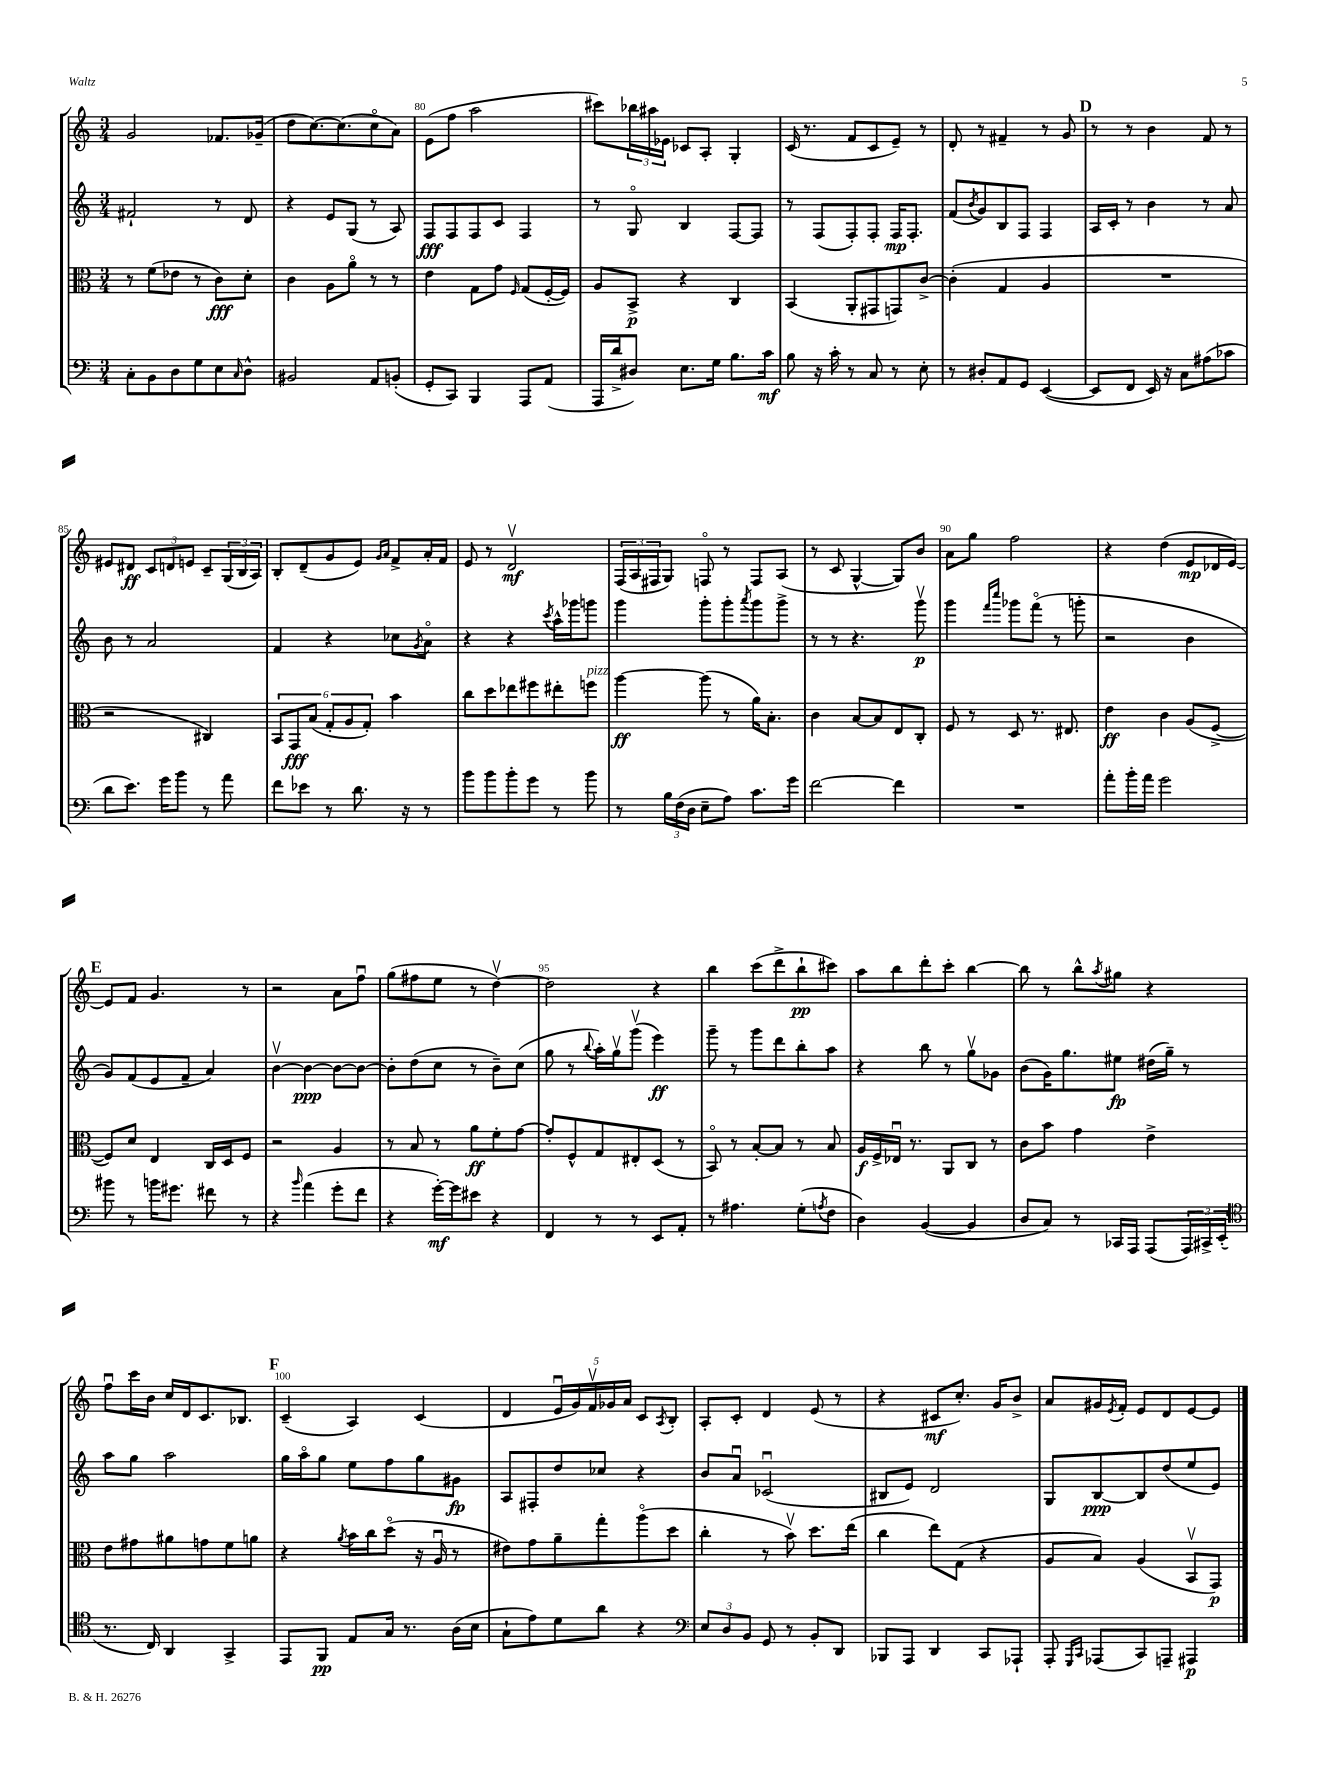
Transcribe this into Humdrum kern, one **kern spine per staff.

**kern	**kern	**kern	**kern
*staff4	*staff3	*staff2	*staff1
*clefF4	*clefC3	*clefG2	*clefG2
*k[]	*k[]	*k[]	*k[]
*M3/4	*M3/4	*M3/4	*M3/4
8C'	8r	2f#`	2g
8BB	(8f	.	.
8D	8e-	.	.
8G	8r	.	.
8E	8c)	8r	8.f-
16qqC	.	.	.
8D^^	8d'	8d	.
.	.	.	(16g-~
=	=	=	=
2BB#	4c	4r	8dd
.	.	.	[8.cc)
.	8A	8e	.
.	.	.	(8.cc]
.	8ao	(8G	.
8AA	8r	8r	8cco
(8BB'	8r	8A)	8a)
=	=	=	=
8GG'	4e	8F	(8e
8CC)	.	8F	8ff
4BBB	8G	8F	2aa
.	8g	8c	.
.	16qqF	.	.
8AAA	(8G	4F	.
(8AA	[16F'	.	.
.	16F])	.	.
=	=	=	=
16AAA	8A	8r	8ccc#)
16d^	.	.	.
8D#)	8BB^	8Go	24bb-
.	.	.	24aa#
.	.	.	24e-
8.E	4r	4B	8c-
.	.	.	8A'
16G	.	.	.
8.B	4C	[8F	4G'
.	.	8F]	.
16c	.	.	.
=	=	=	=
8B	(4BB	8r	(16c
.	.	.	8.r
16r	.	(8F	.
16c'	.	.	.
8r	8AA'	8F')	8f
8C	8GG#	8F'	8c
8r	8GG)	16F	8e~)
.	.	8.F'	.
8E'	[8c^	.	8r
=	=	=	=
8r	(4c']	(8f	8d'
.	.	8qb	.
8D#'	.	8g)	8r
8AA	4G	8B	4f#~
8GG	.	8F	.
([4EE	4A	4F	8r
.	.	.	8g
=	=	=	=
8EE]	2.r	16A	8r
.	.	16c'	.
8FF	.	8r	8r
16EE)	.	4b	4b
16r	.	.	.
8C	.	.	.
(8A#	.	8r	8f
8c-	.	8a	8r
=	=	=	=
8d	2r	8b	8e#
8.e)	.	8r	8d#
.	.	2a	12c
16g	.	.	.
.	.	.	12d
8b	.	.	.
.	.	.	12e
8r	4C#)	.	8c~
8a	.	.	(24G
.	.	.	24B
.	.	.	24A)
=	=	=	=
8f	12BB	4f	8B'
.	12GG	.	.
8e-	.	.	(8d~
.	(12B	.	.
8r	12G'	4r	8g
.	12A	.	.
8.d	.	.	8e)
.	12G')	.	.
.	.	.	16qqg
.	.	.	16qqa
.	4b	8cc-	8f^
16r	.	.	.
.	.	8qg	.
8r	.	8ao	16a'
.	.	.	16f
=	=	=	=
8b	8cc	4r	8e
8b	8dd	.	8r
8b'	8ee-	4r	2dv
8g	8ff#	.	.
.	.	8qccc	.
8r	8ee#'	16aa^^	.
.	.	16ggg-	.
8b	8ff	8ggg	.
=	=	=	=
8r	[4aa	4ggg	(24F
.	.	.	24A
.	.	.	24F#
24B	.	.	8G)
(24F	.	.	.
24D	.	.	.
8E~	(8aa]	8ggg'	8Fo
8A)	8r	8ggg'	8r
.	.	8qaaa	.
8.c	16a)	8ggg	8F
.	8.B'	.	.
.	.	8ggg^	(8A
16g	.	.	.
=	=	=	=
[2f	4c	8r	8r
.	.	8r	8c
.	[8B	4.r	[4G^^
.	8B]	.	.
4f]	8E	.	8G])
.	8C'	8gggv	8b
=	=	=	=
2.r	8F	4ggg	8a
.	8r	.	8gg
.	.	16qqfff	.
.	.	16qqcccc	.
.	8D	8ggg-	2ff
.	8.r	(8fffo	.
.	.	8r	.
.	8.E#	.	.
.	.	8ggg'	.
=	=	=	=
8a'	4e	2r	4r
16b'	.	.	.
16a	.	.	.
2g	4c	.	(4dd
.	(8A	4b	8e
.	[8F^	.	16d-
.	.	.	[16e)
=	=	=	=
8b#	8F])	8g)	8e]
8r	8d	(8f	8f
16b	4E	8e	4.g
8.g#	.	.	.
.	.	8f~	.
8f#	16C	4a)	.
.	16D	.	.
8r	8F	.	8r
=	=	=	=
4r	2r	[4bv	2r
16qqb	.	.	.
(4a	.	4b_	.
8g'	4A	8b_	8a
8f	.	8b_	8ffu
=	=	=	=
4r	8r	8b']	(8gg
.	8B	(8dd	8ff#
[16g')	8r	8cc	8ee
16g]	.	.	.
8e#	8a	8r	8r
4r	8f'	8b~)	[4ddv)
.	[8g	(8cc	.
=	=	=	=
4FF	8g']	8gg	2dd]
.	8F^^	8r	.
.	.	8qqbb	.
8r	8G	16aa')	.
.	.	16ggv	.
8r	8E#'	(8gggv	.
8EE	(8D	4eee)	4r
8AA'	8r	.	.
=	=	=	=
8r	8BBo)	8ggg~	4bb
4.A#	8r	8r	.
.	[8B'	8ggg	(8ccc
.	8B]	8ddd	8ddd^
(8G'	8r	8bb'	8bb`
8qA	.	.	.
8F	8B	8aa	8ccc#)
=	=	=	=
4D)	16A	4r	8aa
.	16F^	.	.
.	16E-u	.	8bb
.	8.r	.	.
([4BB	.	8bb	8ddd'
.	8AA	8r	8ccc'
4BB]	8C	8ggv	[4bb
.	8r	8g-	.
=	=	=	=
8D	8c	(8b	8bb]
8C)	8b	16g)	8r
.	.	8.gg	.
8r	4g	.	8bb^^
.	.	.	8qaa
16CC-	.	8ee#	8gg#
16AAA	.	.	.
(8AAA	4e^	(16dd#	4r
.	.	16gg~)	.
24AAA)	.	8r	.
24CC#^	.	.	.
(24EE'	.	.	.
=	=	=	=
*clefC4	*	*	*
8.r	8e	8aa	8ffu
.	8g#	8gg	16ccc
16C)	.	.	16b
4AA	8a#	2aa	16cc
.	.	.	16d
.	8g	.	8.c
4GG^	8f	.	.
.	.	.	8.B-
.	8a	.	.
=	=	=	=
8EE	4r	16gg	(4c~
.	.	16aao	.
8FF	.	8gg	.
.	8qa	.	.
8E	16b	8ee	4A)
.	16cc	.	.
16G	(8ddo	8ff	.
8.r	.	.	.
.	16r	8gg	(4c
.	16Au	.	.
(16A	8r	8g#	.
16B	.	.	.
=	=	=	=
8G`	8e#)	8A	4d
8e)	8g	8F#'	.
8d	8a~	8dd	20eu
.	.	.	20g)
.	.	.	20fv
8a	8gg'	8cc-	.
.	.	.	20g-
.	.	.	20a
4r	(8aao	4r	8c
.	.	.	8qA
.	8dd	.	8B'
=	=	=	=
*clefF4	*	*	*
12E	4cc'	8b	8A'
12D	.	.	.
.	.	8au	8c'
12BB	.	.	.
8GG	8r	(2c-u	4d
8r	8bv)	.	.
8BB'	8.dd	.	(8e
8DD	.	.	8r
.	(16ee	.	.
=	=	=	=
8BBB-	4cc	8B#	4r
8AAA	.	8e)	.
4DD	8ee)	2d	8c#
.	(8G	.	8.cc')
8CC	4r	.	.
.	.	.	16g
8AAA-`	.	.	8b^
=	=	=	=
8AAA'	8A	8G	8a
16qqGGG	.	.	.
16qqCC	.	.	.
(8AAA-	8B)	[8B	16g#
.	.	.	8qe
.	.	.	16f'
8CC)	(4A	8B]	8e
8AAA~	.	(8dd	8d
4AAA#	8BBv	8ee	[8e
.	8GG)	8e)	8e]
==	==	==	==
*-	*-	*-	*-
